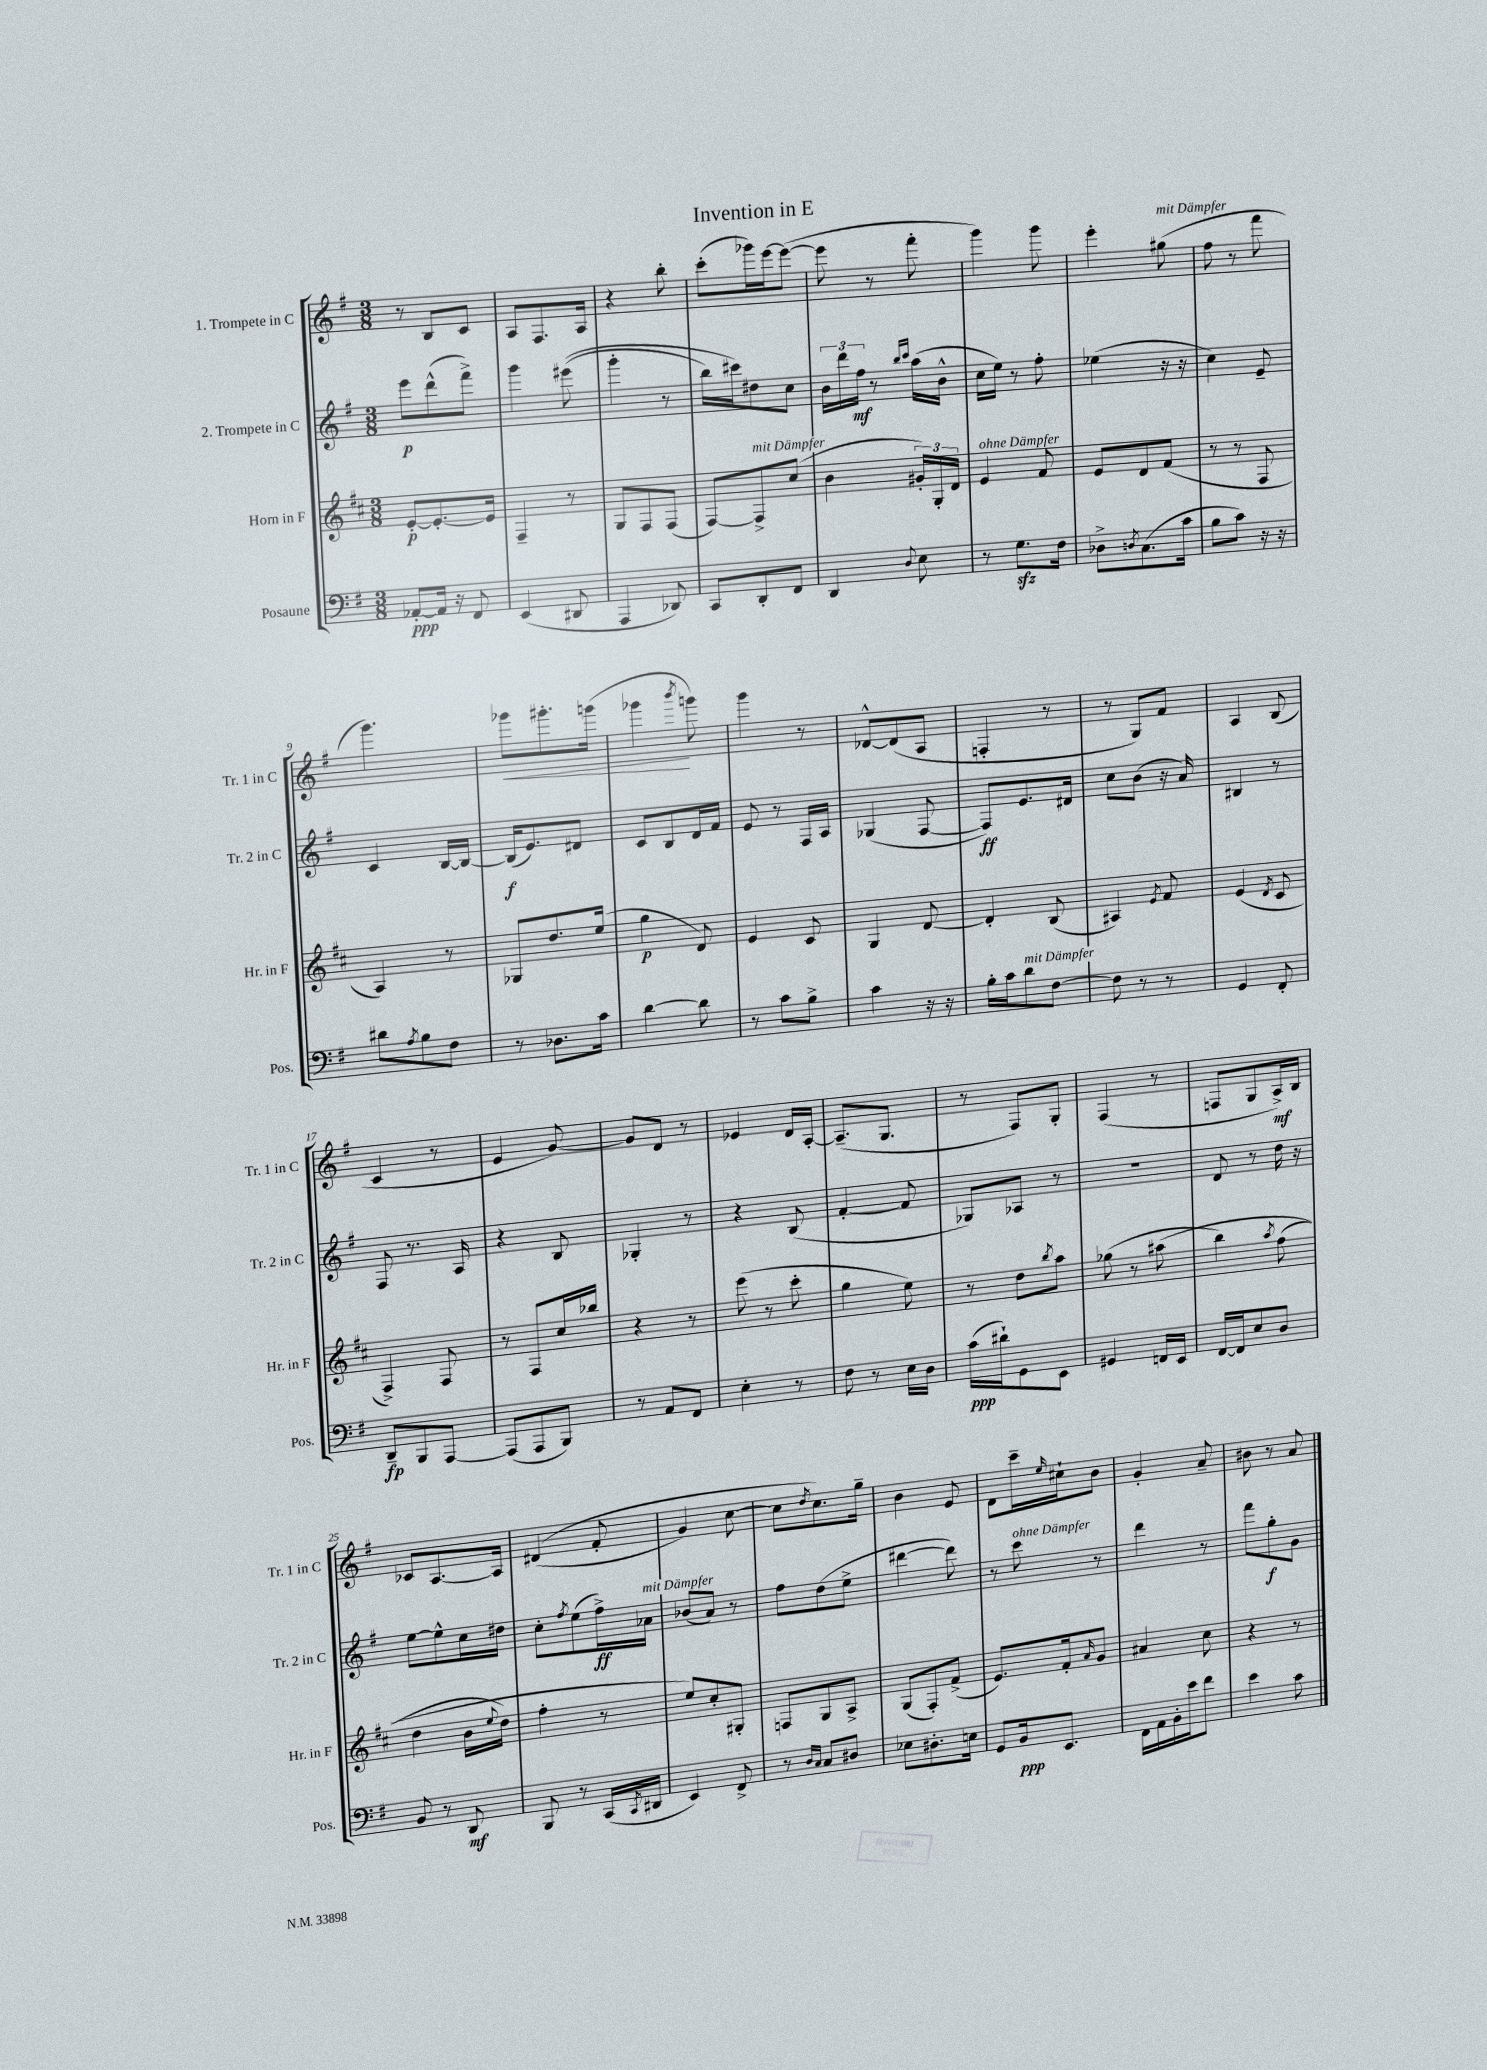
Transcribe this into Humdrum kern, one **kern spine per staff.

**kern	**kern	**kern	**kern
*staff4	*staff3	*staff2	*staff1
*clefF4	*clefG2	*clefG2	*clefG2
*k[f#]	*k[f#c#]	*k[f#]	*k[f#]
*M3/8	*M3/8	*M3/8	*M3/8
[8AA-'	[8e'	8eee	8r
16AA-]	8.e'_	(8ddd^^	8B
16r	.	.	.
8FF#	.	8fff#^)	8c
.	16e]	.	.
=	=	=	=
(4EE	4F#~	4ggg	8A
.	.	.	8.F#
8DD#	8r	&((8eee#	.
.	.	.	16A
=	=	=	=
4AAA	8G	4ggg'	4r
.	8F#	.	.
8DD-)	(8F#	8r	8bb'
=	=	=	=
8CC	[8F#)	16bb)	(8ccc'
.	.	16ccc#&)	.
8DD'	8F#^]	8dd#	16ggg-)
.	.	.	[16eee
8FF#	(8cc#	8cc	(8eee_
=	=	=	=
4DD	4b	24b	8eee]
.	.	24ddd	.
.	.	24ff#	.
.	.	8r	8r
.	.	16qqbb	.
8qqD	.	16qqccc	.
8E	24g#')	(16aa	8fff#'
.	24G'	.	.
.	.	16b^^	.
.	24d	.	.
=	=	=	=
8r	4e	16cc	4ggg)
.	.	16ee)	.
8.G	.	8r	.
.	8f#	8ff#'	8ggg
16F#	.	.	.
=	=	=	=
8D-^	8e	(4ee-	4eee'
8qD	.	.	.
(8.C	8d	.	.
.	(8f#	16r	(8gg#
16c	.	16r	.
=	=	=	=
8B	8r	4cc)	8ff#
8c)	8r	.	8r
16r	8F#	8e~	8fff#
16r	.	.	.
=	=	=	=
8d#	4A)	4c	4.ggg)
8qA	.	.	.
8B	.	.	.
8F#	8r	[16B	.
.	.	16B_	.
=	=	=	=
8r	8G-	(16B]	8ggg-
.	.	8.e)	.
8.D-	8.dd	.	8.ggg#'
.	.	8d#	.
16c	(16ee	.	(16ggg
=	=	=	=
[4d	4gg	8c	4ggg-
.	.	8B	.
.	.	.	8qbbb
8d]	8d)	16d	8ggg)
.	.	16f#	.
=	=	=	=
8r	4e	8e	4ggg
8c	.	8r	.
8B^	8c#	16F#	8r
.	.	16A	.
=	=	=	=
4c	4G	(4G-	[8d-^^
.	.	.	(8d-]
16r	[8d	[8F#	8A
16r	.	.	.
=	=	=	=
16B'	4d']	8F#])	4F'
16c	.	.	.
8d	.	8.e	.
[8F#	(8B	.	8r
.	.	16d#	.
=	=	=	=
8F#]	4A#)	8cc	8r
8r	.	(8b	8G)
.	8qe	.	.
8r	8f#	16r	8f#
.	.	16a)	.
=	=	=	=
4GG	(4e	4B#	4A
.	8qd	.	.
8FF#'	8c#	8r	(8B
=	=	=	=
8DD~	4F#^)	8F#	4c
8BBB	.	8.r	.
[8AAA	8F#	.	8r
.	.	16A	.
=	=	=	=
(8AAA]	8r	4r	4e
8AAA	8F#	.	.
8BBB)	16cc#	8B	[8g)
.	16bb-	.	.
=	=	=	=
8r	4r	4G-'	8g]
8AA	.	.	8d
8FF#	8r	8r	8r
=	=	=	=
4E'	(8eee	4r	4e-
.	8r	.	.
8r	8ccc#'	(8B	16d
.	.	.	[16A'
=	=	=	=
8F#	4gg	[4f#'	(8.A~]
8r	.	.	.
.	.	.	8.G
16E	8ee)	8f#]	.
16D	.	.	.
=	=	=	=
(16c	8r	8G-)	8r
16d#`)	.	.	.
8GG	8dd	8A-	8F#)
.	8qbb	.	.
8EE	8aa	8r	8G'
=	=	=	=
4GG#	(8gg-	4.r	(4F#
.	8r	.	.
16FF	&(8aa#	.	8r
16EE	.	.	.
=	=	=	=
[16FF#	4bb)	8d	8F
16FF#]	.	.	.
8E	.	8r	8G
.	8qaa	.	.
8D	(8ff#	16dd	16A^)
.	.	16r	16B
=	=	=	=
8BB	4dd	[8ee	8c-
8r	.	8ee^^]	[8.A
8DD	16b	16cc	.
.	8qqee	.	.
.	16dd)	16dd#	16A]
=	=	=	=
8BBB	4ff#'	8cc'	&((4d#
.	.	8qff#	.
8r	.	(8ee	.
(16CC	8r	16ff#^)	8f#'
8qCC	.	.	.
16DD#	.	16a-	.
=	=	=	=
4EE)	8ee&)	(8b-	4g)
.	8cc#'	8a)	.
8FF#^	8G#'	8r	[8cc
=	=	=	=
8r	8F	8ff#	8cc]
16qqD	.	.	.
16qqC	.	.	8qdd
8C	8G	(8dd	8.cc&)
8D#	8A^	8ee^	.
.	.	.	16gg~
=	=	=	=
8E-	(8G	[4ddd#	4b
8.D#'	8F#')	.	.
.	(8f#^	8ddd#])	8e
16E	.	.	.
=	=	=	=
8GG	8.e)	8r	8d
16BB	.	8ccc	16ccc~
.	.	.	16qqee
8.EE	16f#'	.	16cc#`
.	16qqa	.	.
.	8g	8r	8b
=	=	=	=
16FF#	4a#	4ddd	4g'
16AA	.	.	.
16BB'	.	.	.
16e	.	.	.
8f#	8cc#	8r	8a~
=	=	=	=
4e	4r	8fff#	8b#
.	.	8gg'	8r
8c	8r	8g	8a
==	==	==	==
*-	*-	*-	*-
